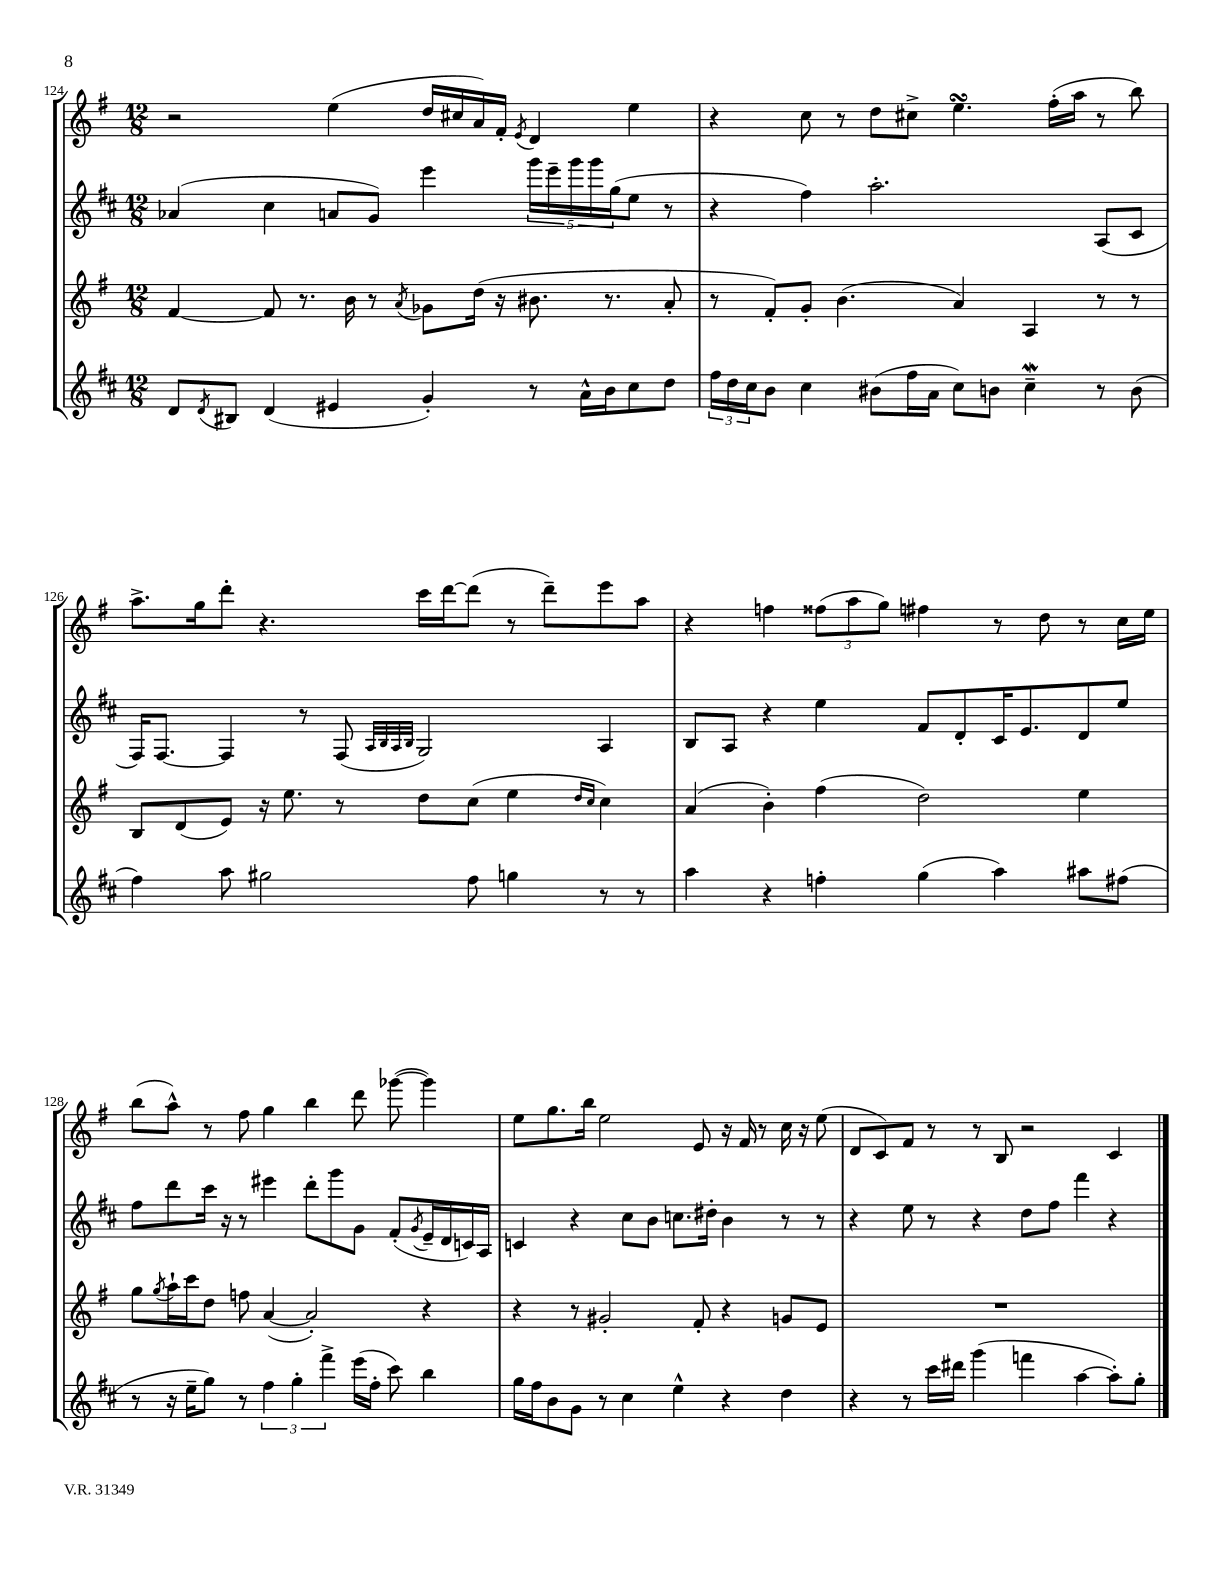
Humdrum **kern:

**kern	**kern	**kern	**kern
*staff4	*staff3	*staff2	*staff1
*clefG2	*clefG2	*clefG2	*clefG2
*k[f#c#]	*k[f#]	*k[f#c#]	*k[f#]
*M12/8	*M12/8	*M12/8	*M12/8
8d/L	[4f#/	(4a-/	2r
8qd/	.	.	.
8B#/J	.	.	.
(4d/	8f#/]	4cc#\	.
.	8.r	.	.
4e#/	.	8a/L	(4ee\
.	16b\	.	.
.	8r	8g/J)	.
.	8qa/	.	.
4g'/)	8g-\L	4eee\	16dd/LL
.	.	.	16cc#/
.	(16dd\Jk	.	16a/)
.	16r	.	16f#'/JJ
.	.	.	8qe/
8r	8.b#\	20ggg\LL	4d/
.	.	20eee~\	.
.	.	20ggg\	.
16a^^\LL	.	.	.
.	.	20ggg\	.
16b\J	8.r	.	.
.	.	(20gg\J	.
8cc#\	.	8ee\J	4ee\
8dd\J	8a'/	8r	.
=	=	=	=
24ff#\LL	8r	4r	4r
24dd\	.	.	.
24cc#\J	.	.	.
8b\J	8f#'/L)	.	.
4cc#\	8g'/J	4ff#\)	8cc\
.	(4.b\	.	8r
(8b#\L	.	2.aa'\	8dd\L
16ff#\L	.	.	8cc#^\J
16a\JJ	.	.	.
8cc#\L)	4a/)	.	4.ee\
8b\J	.	.	.
4cc#~\	4A/	.	.
.	.	.	(16ff#'\LL
.	.	.	16aa\JJ
8r	8r	(8A/L	8r
(8b\	8r	8c#/J	8bb\)
=	=	=	=
4ff#\)	8B/L	16F#/LK)	8.aa^\L
.	.	[8.F#/J	.
.	(8d/	.	.
.	.	.	16gg\k
8aa\	8e/J)	4F#/]	8ddd'\J
2gg#\	16r	.	4.r
.	8.ee\	.	.
.	.	8r	.
.	8r	(8F#/	.
.	.	32qqA/LLL	.
.	.	32qqB/	.
.	.	32qqA/	.
.	.	32qqB/JJJ	.
.	8dd\L	2G/)	16ccc\LL
.	.	.	[16ddd\J
8ff#\	(8cc\J	.	(8ddd\]J
4gg\	4ee\	.	8r
.	.	.	8ddd~\L)
.	16qqdd/LL	.	.
.	16qqcc/JJ	.	.
8r	4cc\)	4A/	8eee\
8r	.	.	8aa\J
=	=	=	=
4aa\	(4a/	8B/L	4r
.	.	8A/J	.
4r	4b'\)	4r	4ff\
4ff'\	(4ff#\	4ee\	(12ff##\L
.	.	.	12aa\
.	.	.	12gg\J)
(4gg\	2dd\)	8f#/L	4ff#\
.	.	8d'/	.
4aa\)	.	16c#/K	8r
.	.	8.e/	.
.	.	.	8dd\
8aa#\L	4ee\	8d/	8r
(8ff#\J	.	8ee/J	16cc\LL
.	.	.	16ee\JJ
=	=	=	=
8r	8gg\L	8ff#\L	(8bb\L
.	8qgg/	.	.
16r	16aa`\L	8ddd\	8aa^^\J)
16ee~\LK	16ccc\J	.	.
8gg\J)	8dd\J	16ccc#\Jk	8r
.	.	16r	.
8r	8ff\	8r	8ff#\
6ff#\	([4a/	4eee#\	4gg\
6gg'\	.	.	.
.	2a'/])	8ddd'\L	4bb\
6fff#^\	.	.	.
.	.	8ggg\	.
(16eee\LL	.	8g\J	8ddd\
16ff#'\JJ	.	.	.
8ccc#\)	.	(8f#'/L	([8ggg-\
.	.	8qg/	.
4bb\	4r	16e~/L	4ggg-\])
.	.	16d/	.
.	.	16c/)	.
.	.	16A/JJ	.
=	=	=	=
16gg\LL	4r	4c/	8ee\L
16ff#\J	.	.	.
8b\	.	.	8.gg\
8g\J	8r	4r	.
.	.	.	16bb\Jk
8r	2g#'/	.	2ee\
4cc#\	.	8cc#\L	.
.	.	8b\J	.
4ee^^\	.	8.cc\L	.
.	8f#'/	.	8e/
.	.	16dd#'\Jk	.
4r	4r	4b\	16r
.	.	.	16f#/
.	.	.	8r
4dd\	8g/L	8r	16cc\
.	.	.	16r
.	8e/J	8r	(8ee\
=	=	=	=
4r	1.r	4r	8d/L
.	.	.	8c/)
8r	.	8ee\	8f#/J
16ccc#\LL	.	8r	8r
16ddd#\JJ	.	.	.
(4ggg\	.	4r	8r
.	.	.	8B/
4fff\	.	8dd\L	2r
.	.	8ff#\J	.
[4aa\	.	4fff#\	.
8aa'\]L)	.	4r	4c/
8gg'\J	.	.	.
==	==	==	==
*-	*-	*-	*-
